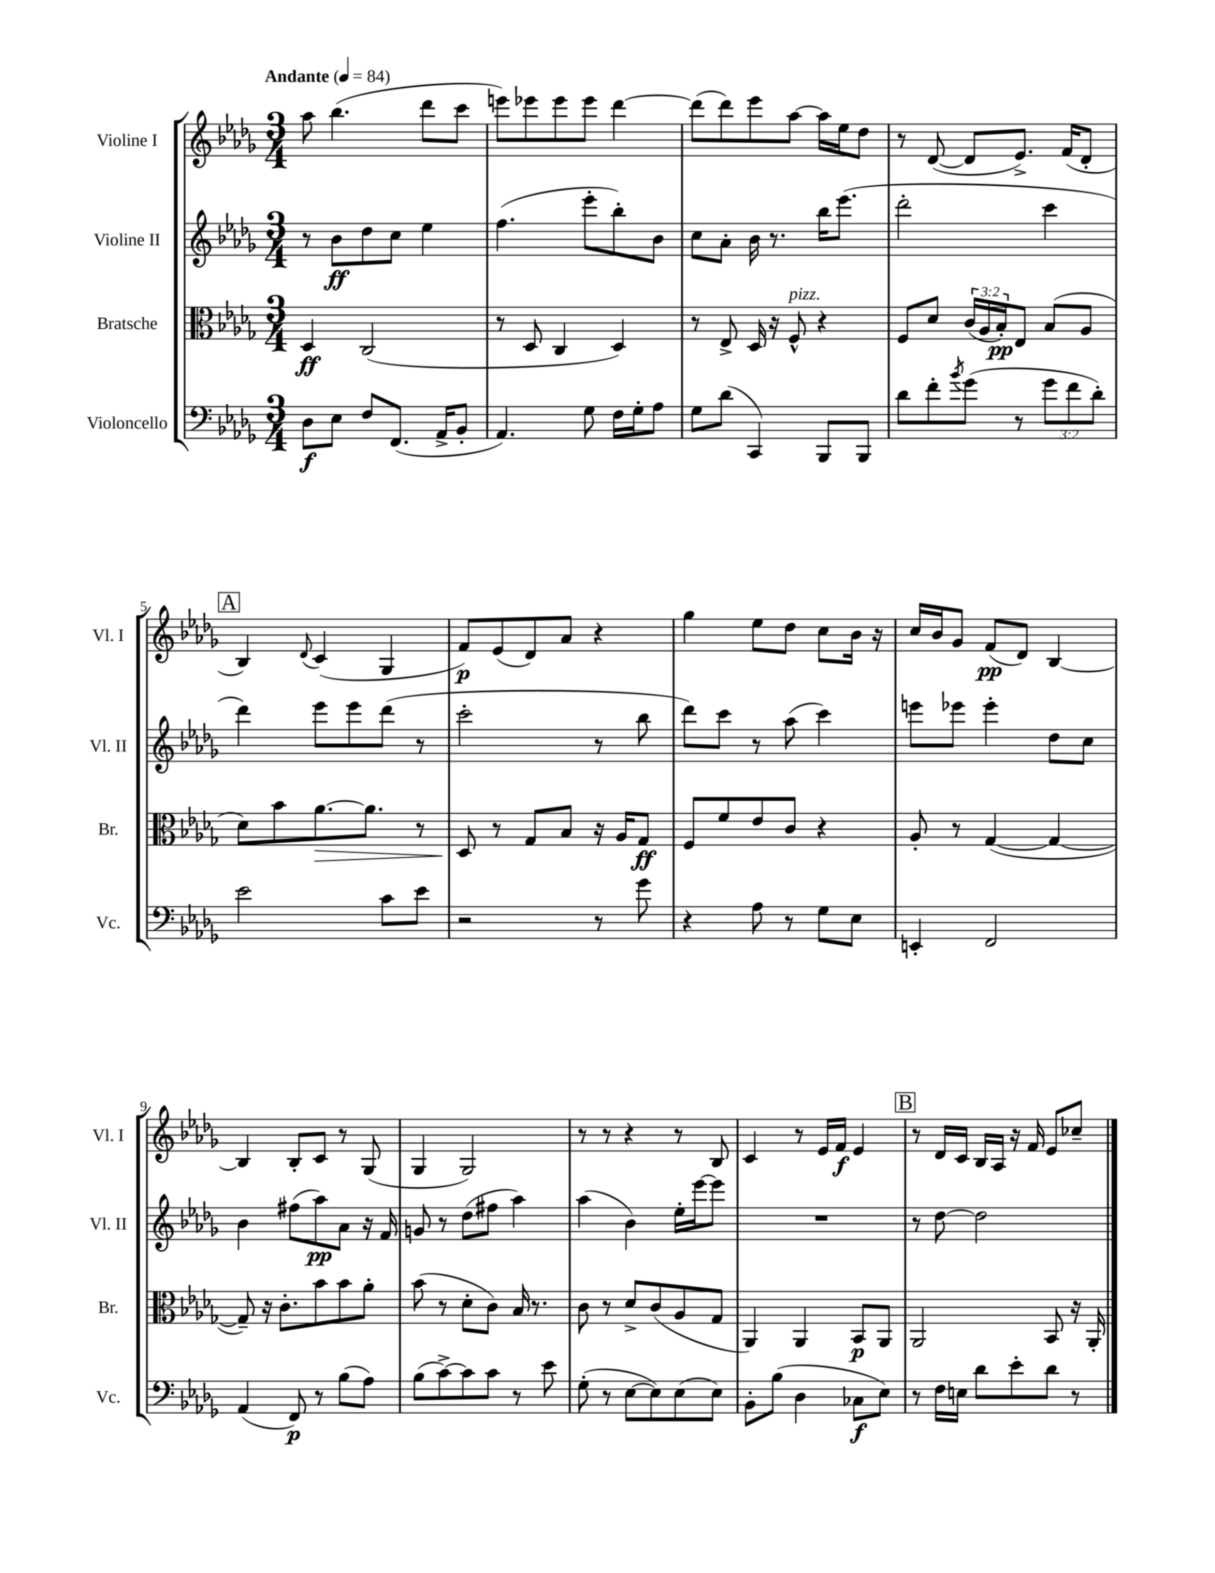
<<
\new StaffGroup <<
\new Staff = "s0" \with { instrumentName = "Violine I" shortInstrumentName = "Vl. I" } {
    \clef treble \key des \major \numericTimeSignature \time 3/4 \tempo "Andante" 4 = 84
    aes''8 bes''4.( des'''8 c'''8 |
    e'''8) ees'''8 ees'''8 ees'''8 des'''4~ |
    des'''8( des'''8) ees'''8 aes''8~ aes''16 ees''16 des''8 |
    r8 des'8~( des'8 ees'8.->) f'16( des'8-. |
    \mark \markup { \box "A" } bes4) \appoggiatura { des'8 } c'4( ges4 |
    f'8\p) ees'8( des'8) aes'8 r4 |
    ges''4 ees''8 des''8 c''8 bes'16 r16 |
    c''16 bes'16 ges'8 f'8\pp( des'8) bes4~ |
    bes4 bes8-. c'8 r8 ges8( |
    ges4 ges2) |
    r8 r8 r4 r8 bes8 |
    c'4 r8 ees'16 f'16\f ees'4 |
    \mark \markup { \box "B" } r8 des'16 c'16 bes16 aes16 r16 f'16 ees'8 ces''8-- \bar "|." |
}
\new Staff = "s1" \with { instrumentName = "Violine II" shortInstrumentName = "Vl. II" } {
    \clef treble \key des \major \numericTimeSignature \time 3/4
    r8 bes'8\ff des''8 c''8 ees''4 |
    f''4.( ees'''8-. bes''8-.) bes'8 |
    c''8 aes'8-. bes'16 r8. bes''16 ees'''8.( |
    des'''2-. c'''4 |
    \mark \markup { \box "A" } des'''4) ees'''8 ees'''8 des'''8( r8 |
    c'''2-. r8 bes''8 |
    des'''8) c'''8 r8 aes''8( c'''4) |
    e'''8 ees'''8 ees'''4-. des''8 c''8 |
    bes'4 fis''8( aes''8\pp) aes'8 r16 f'16 |
    g'8 r8 des''8( fis''8 aes''4) |
    aes''4( bes'4) ees''16-. ees'''16~ ees'''8 |
    R2. |
    \mark \markup { \box "B" } r8 des''8~ des''2 \bar "|." |
}
\new Staff = "s2" \with { instrumentName = "Bratsche" shortInstrumentName = "Br." } {
    \clef alto \key des \major \numericTimeSignature \time 3/4 \override Staff.TupletNumber.text = #tuplet-number::calc-fraction-text
    des4\ff c2( |
    r8 des8 c4 des4) |
    r8 ees8-> des16 r16 f8-^^\markup { \italic "pizz." } r4 |
    f8 des'8 \tuplet 3/2 { c'16( aes16 bes16-.\pp) } ees8 bes8( aes8 |
    \mark \markup { \box "A" } des'8) bes'8 aes'8.~\> aes'8. r8 |
    des8\! r8 ges8 bes8 r16 aes16 ges8\ff |
    f8 f'8 ees'8 c'8 r4 |
    aes8-. r8 ges4~( ges4~ |
    ges8--) r16 c'8.-. bes'8 bes'8 aes'8-. |
    bes'8( r8 des'8-. c'8) bes16 r8. |
    c'8 r8 des'8-> c'8( aes8 ges8 |
    aes,4) aes,4 bes,8\p aes,8 |
    \mark \markup { \box "B" } aes,2 bes,8 r16 aes,16-. \bar "|." |
}
\new Staff = "s3" \with { instrumentName = "Violoncello" shortInstrumentName = "Vc." } {
    \clef bass \key des \major \numericTimeSignature \time 3/4 \override Staff.TupletNumber.text = #tuplet-number::calc-fraction-text
    des8\f ees8 f8 f,8.( aes,16-> bes,8-. |
    aes,4.) ges8 f16 ges16-. aes8 |
    ges8 des'8( c,4) bes,,8 bes,,8 |
    des'8 f'8-. \acciaccatura { bes'8 } ges'8( r8 \tuplet 3/2 { ges'8 f'8 des'8-.) } |
    \mark \markup { \box "A" } ees'2 c'8 ees'8 |
    r2 r8 ges'8 |
    r4 aes8 r8 ges8 ees8 |
    e,4-. f,2 |
    aes,4( f,8\p) r8 bes8( aes8) |
    bes8( c'8~->) c'8 c'8 r8 ees'8 |
    ges8-.( r8 ees8~ ees8) ees8( ees8) |
    bes,8-. bes8( des4 ces8\f ees8) |
    \mark \markup { \box "B" } r8 f16 e16 des'8 ees'8-. des'8 r8 \bar "|." |
}
>>
>>
